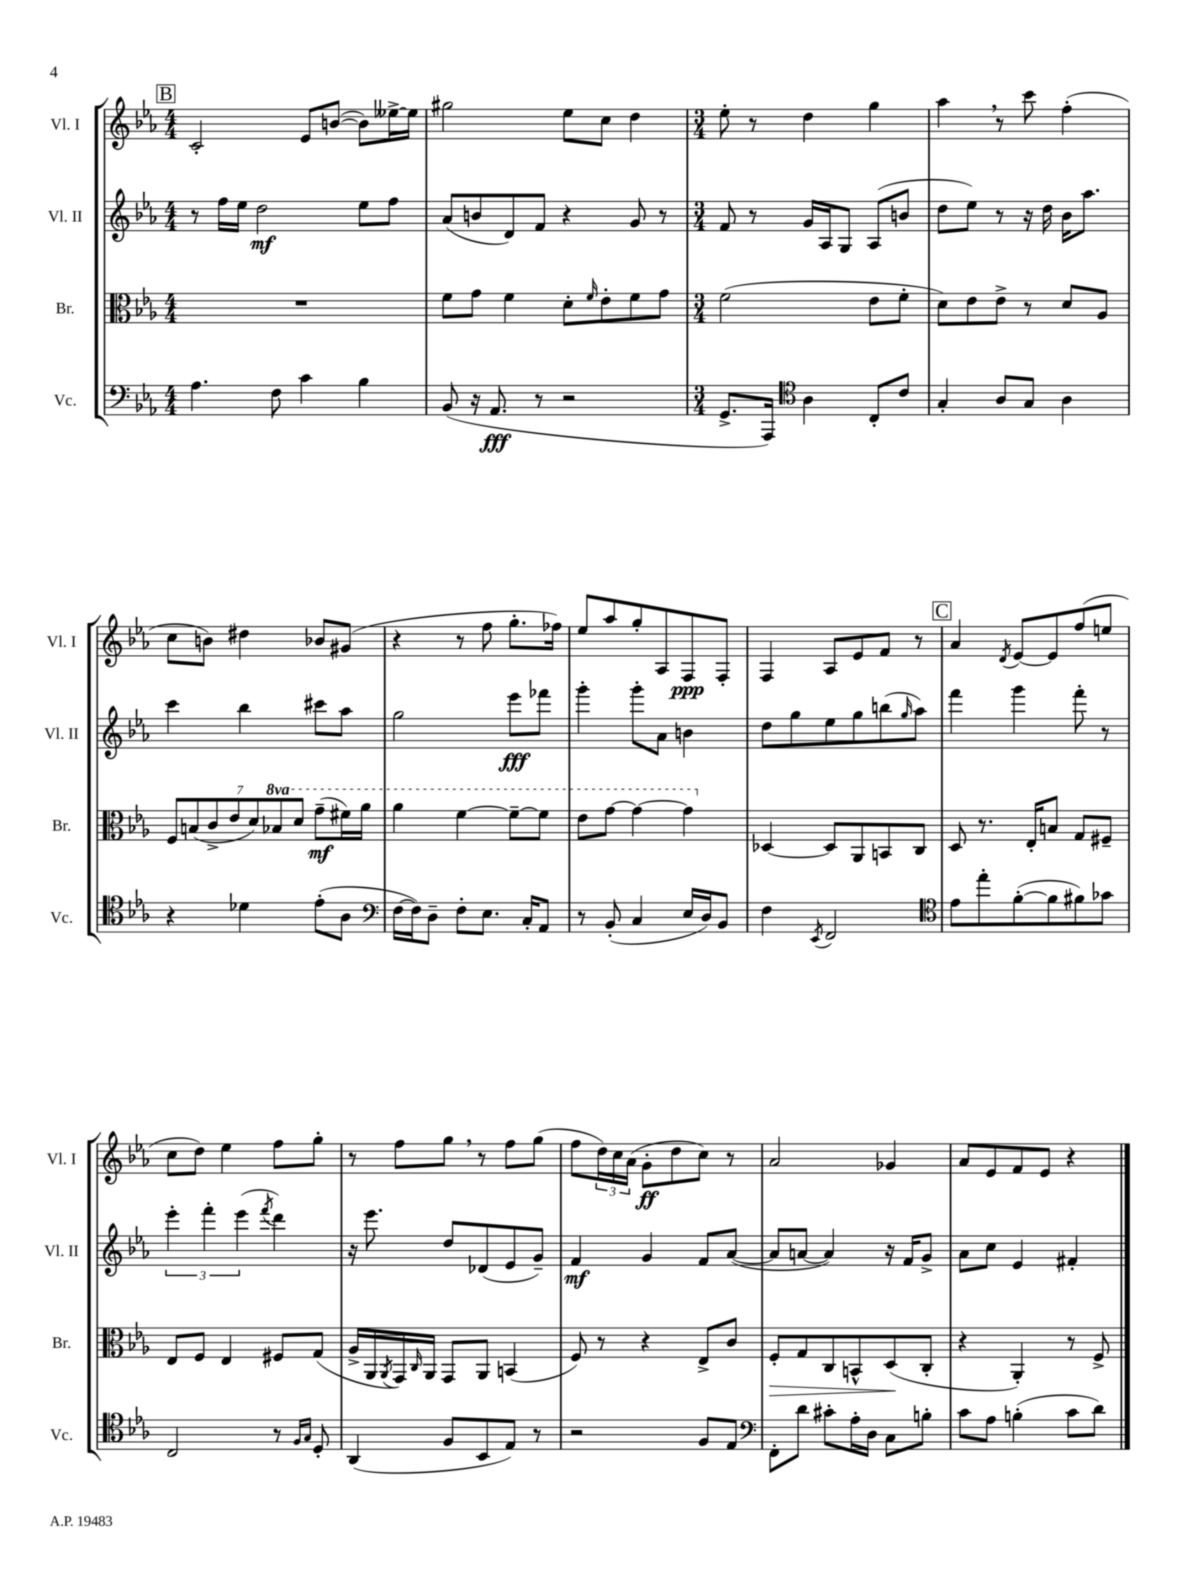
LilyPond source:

<<
\new StaffGroup <<
\new Staff = "s0" \with { instrumentName = "Vl. I" shortInstrumentName = "Vl. I" } {
    \clef treble \key ees \major \numericTimeSignature \time 4/4
    \mark \markup { \box "B" } c'2-. ees'8 b'8~( b'8) eeses''16~-> eeses''16 |
    gis''2 ees''8 c''8 d''4 |
    \numericTimeSignature \time 3/4 ees''8-. r8 d''4 g''4 |
    aes''4 \breathe r8 c'''8 f''4-.( |
    c''8 b'8) dis''4 bes'8 gis'8( |
    r4 r8 f''8 g''8.-. fes''16) |
    ees''8 aes''8 g''8-. aes8 f8\ppp f8-. |
    f4 aes8 ees'8 f'8 r8 |
    \mark \markup { \box "C" } aes'4 \acciaccatura { d'8 } ees'8~ ees'8 f''8( e''8 |
    c''8 d''8) ees''4 f''8 g''8-. |
    r8 f''8 g''8 \breathe r8 f''8 g''8( |
    f''8 \tuplet 3/2 { d''16) c''16 aes'16( } g'8-.\ff d''8 c''8) r8 |
    aes'2 ges'4 |
    aes'8 ees'8 f'8 ees'8 r4 \bar "|." |
}
\new Staff = "s1" \with { instrumentName = "Vl. II" shortInstrumentName = "Vl. II" } {
    \clef treble \key ees \major \numericTimeSignature \time 4/4
    \mark \markup { \box "B" } r8 f''16 ees''16 d''2\mf ees''8 f''8 |
    aes'8( b'8 d'8) f'8 r4 g'8 r8 |
    \numericTimeSignature \time 3/4 f'8 r8 g'16 aes16 g8 aes8( b'8 |
    d''8 ees''8) r8 r16 d''16 bes'16 aes''8. |
    c'''4 bes''4 cis'''8 aes''8 |
    g''2 ees'''8\fff fes'''8 |
    g'''4-. g'''8-. aes'8 b'4 |
    d''8 g''8 ees''8 g''8 b''8( \grace { g''16 } aes''8) |
    \mark \markup { \box "C" } f'''4 g'''4 f'''8-. r8 |
    \tuplet 3/2 { ees'''4-. f'''4-. ees'''4( } \acciaccatura { f'''8 } d'''4) |
    r16 ees'''8. d''8 des'8( ees'8 g'8--) |
    f'4\mf g'4 f'8 aes'8~( |
    aes'8 a'8~ a'4) r16 f'16 g'8-> |
    aes'8 c''8 ees'4 fis'4-. \bar "|." |
}
\new Staff = "s2" \with { instrumentName = "Br." shortInstrumentName = "Br." } {
    \clef alto \key ees \major \numericTimeSignature \time 4/4 \set Staff.ottavationMarkups = #ottavation-simple-ordinals
    \mark \markup { \box "B" } R1 |
    f'8 g'8 f'4 d'8-. \grace { f'16 } ees'8-. f'8 g'8 |
    \numericTimeSignature \time 3/4 f'2( ees'8 f'8-. |
    d'8) ees'8 ees'8-> r8 d'8 aes8 |
    \tuplet 7/4 { f8 b8( c'8-> ees'8 d'8) \ottava #1 bes'!8 d''8 } g''8--\mf( fis''16) aes''16 |
    aes''4 f''4~ f''8~-- f''8 |
    ees''8 g''8~ g''4~ g''4 \ottava #0 |
    des4~ des8 aes,8 b,8 c8 |
    \mark \markup { \box "C" } d8 r8. ees16-. b8 g8 fis8-- |
    ees8 f8 ees4 fis8 g8( |
    aes16-> aes,16 \acciaccatura { aes,8 } g,16) \grace { c16 } aes,16 g,8 aes,8 b,4( |
    f8) r8 r4 ees8-> c'8 |
    f8-.\> g8 c8 b,8-^ d8\!( c8-. |
    r4 aes,4-.) r8 f8-> \bar "|." |
}
\new Staff = "s3" \with { instrumentName = "Vc." shortInstrumentName = "Vc." } {
    \clef bass \key ees \major \numericTimeSignature \time 4/4
    \mark \markup { \box "B" } aes4. f8 c'4 bes4 |
    bes,8( r16 aes,8.\fff r8 r2 |
    \numericTimeSignature \time 3/4 g,8.-> aes,,16) \clef tenor aes4 c8-. c'8 |
    g4-. aes8 g8 aes4 |
    r4 des'4 ees'8-.( aes8 |
    \clef bass f16~ f16) d8-- f8-. ees8. c16-. aes,8 |
    r8 bes,8-.( c4 ees16 d16) bes,8 |
    f4 \acciaccatura { ees,8 } f,2 |
    \mark \markup { \box "C" } \clef tenor ees'8 ees''8-. f'8~-.( f'8 fis'8) ges'8 |
    c2 r8 \grace { f16 g16 } d8-. |
    aes,4( f8 bes,8 ees8) r8 |
    r2 f8 ees8 |
    \clef bass f,8-. d'8 cis'8-. aes16-. d16 c8 b8-. |
    c'8 aes8 b4-.( c'8 d'8) \bar "|." |
}
>>
>>
\layout { \context { \Score \remove "Bar_number_engraver" } }
